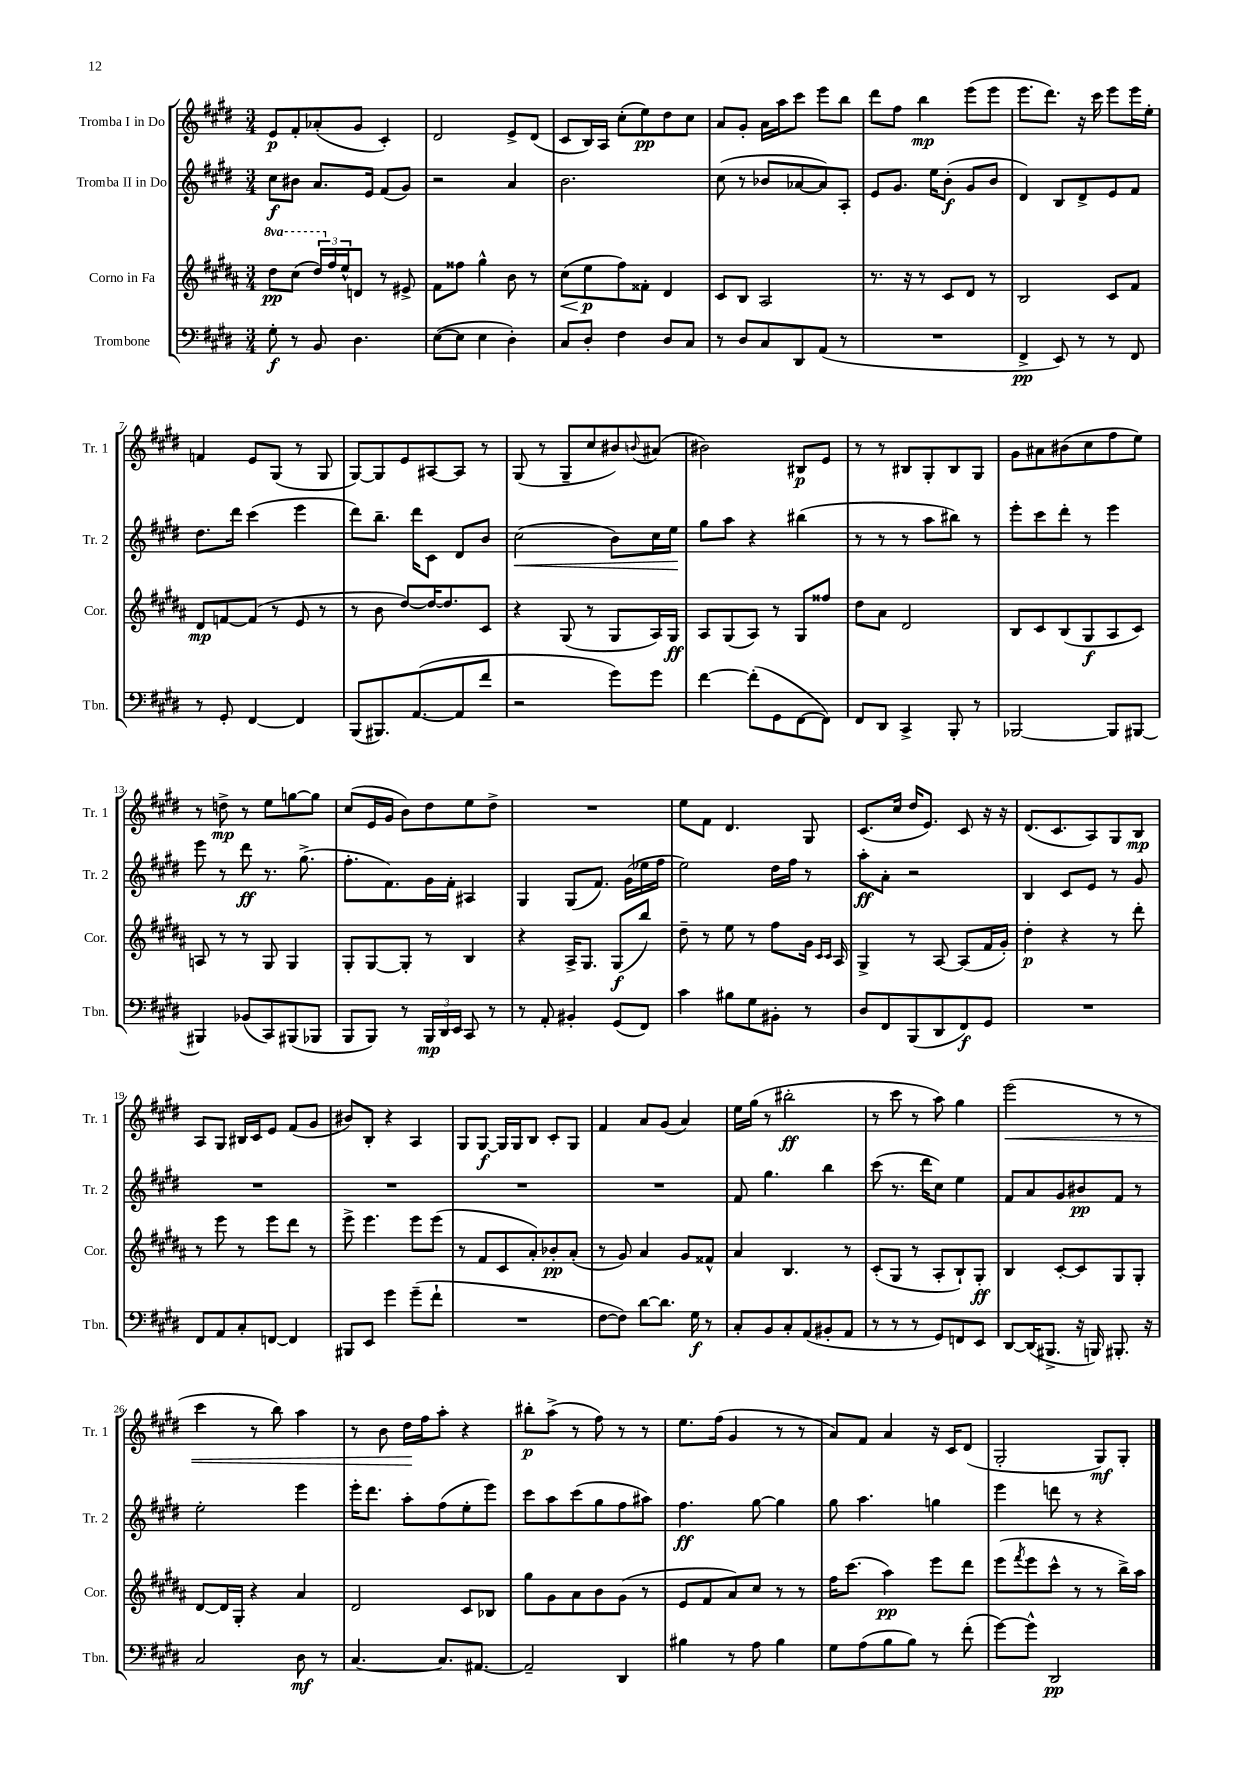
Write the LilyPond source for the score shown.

<<
\new StaffGroup <<
\new Staff = "s0" \with { instrumentName = "Tromba I in Do" shortInstrumentName = "Tr. 1" } {
    \clef treble \key e \major \numericTimeSignature \time 3/4
    e'8\p fis'8-. aes'8-.( gis'8 cis'4-.) |
    dis'2 e'8-> dis'8( |
    cis'8 b16) a16 cis''8-.( e''8\pp) dis''8 cis''8 |
    a'8 gis'8-. a'16 a''16 cis'''8 e'''8 b''8 |
    dis'''8 fis''8 b''4\mp e'''8( e'''8 |
    e'''8. dis'''8.) r16 cis'''16 e'''8 e'''16 e''16-. |
    f'4 e'8 gis8( r8 gis8 |
    gis8~) gis8 e'8 ais8~ ais8 r8 |
    gis8( r8 gis8-- cis''8 bis'8) \appoggiatura { b'8 } ais'8( |
    bis'2) bis8\p e'8 |
    r8 r8 bis8 gis8-. bis8 gis8 |
    gis'8 ais'8 bis'8( cis''8 fis''8 e''8) |
    r8 d''8->\mp r8 e''8 g''8~ g''8 |
    cis''8( e'16 gis'16 b'8) dis''8 e''8 dis''8-> |
    R2. |
    e''8 fis'8 dis'4. gis8 |
    cis'8.( cis''16 dis''16 e'8.) cis'8 r16 r16 |
    dis'8.( cis'8. a8) gis8 b8\mp |
    a8 gis8 bis16 cis'16 e'8 fis'8( gis'8 |
    bis'8) b8-. r4 a4 |
    gis8 gis8~\f gis16 gis16 b8 cis'8-. gis8 |
    fis'4 a'8 gis'8( a'4) |
    e''16 gis''16( r8 bis''2-.\ff |
    r8 cis'''8 r8 a''8) gis''4 |
    e'''2\<( r8 r8 |
    cis'''4 r8 b''8) a''4 |
    r8 b'8 dis''16\! fis''16 a''8-. r4 |
    bis''8-.\p a''8->( r8 fis''8) r8 r8 |
    e''8. fis''16( gis'4 r8 r8 |
    a'8) fis'8 a'4 r16 cis'16 dis'8( |
    gis2-. gis8\mf) gis8-. \bar "|." |
}
\new Staff = "s1" \with { instrumentName = "Tromba II in Do" shortInstrumentName = "Tr. 2" } {
    \clef treble \key e \major \numericTimeSignature \time 3/4
    cis''8\f bis'8 a'8. e'16 fis'8( gis'8) |
    r2 a'4 |
    b'2. |
    cis''8( r8 bes'8 aes'8~ aes'8) a8-. |
    e'8 gis'8. e''16 b'8-.\f( gis'8 b'8 |
    dis'4) b8 dis'8-> e'8 fis'8 |
    dis''8. dis'''16 cis'''4( e'''4 |
    dis'''8) b''8.-- dis'''16 cis'8 dis'8 b'8 |
    cis''2\<( b'8) cis''16 e''16\! |
    gis''8 a''8 r4 bis''4( |
    r8 r8 r8 a''8 bis''8) r8 |
    e'''8-. cis'''8 dis'''8-. r8 e'''4 |
    e'''8 r8 dis'''8\ff r8. gis''8.->( |
    fis''8.-. fis'8.) gis'16 fis'16-. ais4 |
    gis4 gis8( fis'8.) gis'16( ees''16 fis''16 |
    e''2) dis''16 fis''16 r8 |
    a''8-.\ff a'8-. r2 |
    b4 cis'8 e'8 r8 gis'8 |
    R2. |
    R2. |
    R2. |
    R2. |
    fis'8 gis''4. b''4 |
    cis'''8( r8. dis'''16 cis''8) e''4 |
    fis'8 a'8 gis'8 bis'8\pp fis'8 r8 |
    e''2-. e'''4 |
    e'''16-. dis'''8. a''8-. fis''8( e''8-. e'''8) |
    cis'''8 a''8 cis'''8( gis''8 fis''8 ais''8) |
    fis''4.\ff gis''8~ gis''4 |
    gis''8 a''4. g''4 |
    e'''4 d'''8 r8 r4 \bar "|." |
}
\new Staff = "s2" \with { instrumentName = "Corno in Fa" shortInstrumentName = "Cor." } {
    \clef treble \key b \major \numericTimeSignature \time 3/4 \set Staff.ottavationMarkups = #ottavation-simple-ordinals
    \ottava #1 dis'''8\pp cis'''8( \tuplet 3/2 { dis'''16) \ottava #0 fis''16 e''16-^ } d'8 r8 eis'8-> |
    fis'8 fisis''8 gis''4-^ b'8 r8 |
    cis''8\<( e''8\p\! fis''8) fisis'8-. dis'4 |
    cis'8 b8 ais2 |
    r8. r16 r8 cis'8 dis'8 r8 |
    b2 cis'8 fis'8 |
    dis'8\mp f'8~ f'8( r8 e'8 r8 |
    r8 b'8 dis''8~) dis''16~ dis''8. cis'8 |
    r4 gis8( r8 gis8 ais16) gis16\ff |
    ais8 gis8( ais8) r8 gis8 fisis''8 |
    dis''8 ais'8 dis'2 |
    b8 cis'8 b8( gis8\f ais8 cis'8) |
    a8 r8 r8 gis8 gis4 |
    gis8-. gis8~ gis8-. r8 b4 |
    r4 ais16-> gis8. gis8\f( b''8) |
    dis''8-- r8 e''8 r8 fis''8 gis'16 \grace { cis'16 cis'16 } ais16 |
    gis4-> r8 ais8~ ais8( fis'16 gis'16-.) |
    dis''4-.\p r4 r8 dis'''8-. |
    r8 e'''8 r8 e'''8 dis'''8 r8 |
    e'''8-> e'''4. e'''8 e'''8( |
    r8 fis'8 cis'8 ais'8-.) bes'8-.\pp ais'8-.( |
    r8 gis'8) ais'4 gis'8 fisis'8-^ |
    ais'4 b4. r8 |
    cis'8-.( gis8 r8 ais8-. b8-!) gis8-.\ff |
    b4 cis'8~-. cis'8 gis8 gis8-. |
    dis'8~ dis'16 gis16-. r4 ais'4 |
    dis'2 cis'8 bes8 |
    gis''8 gis'8 ais'8 b'8 gis'8( r8 |
    e'8 fis'8 ais'8) cis''8 r8 r8 |
    fis''16 cis'''8.( ais''4\pp) e'''8 dis'''8 |
    e'''8( \acciaccatura { fis'''8 } e'''8 cis'''8-^ r8 r8 b''16->) ais''16 \bar "|." |
}
\new Staff = "s3" \with { instrumentName = "Trombone" shortInstrumentName = "Tbn." } {
    \clef bass \key e \major \numericTimeSignature \time 3/4
    gis8-.\f r8 b,8 dis4. |
    e8~( e8 e4 dis4-.) |
    cis8 dis8-. fis4 dis8 cis8 |
    r8 dis8 cis8 dis,8 a,8( r8 |
    R2. |
    fis,4->\pp e,8) r8 r8 fis,8 |
    r8 gis,8-. fis,4~ fis,4 |
    b,,8( bis,,8.) a,8.~( a,8 fis'8 |
    r2 gis'8) gis'8 |
    fis'4~ fis'8-.( gis,8 fis,8~ fis,8) |
    fis,8 dis,8 cis,4-> b,,8-. r8 |
    bes,,2~ bes,,8 bis,,8~ |
    bis,,4 bes,8( cis,8) bis,,8( bes,,8 |
    b,,8 b,,8) r8 \tuplet 3/2 { b,,16\mp dis,16 e,16 } cis,8 r8 |
    r8 a,8-. bis,4-. gis,8( fis,8) |
    cis'4 bis8 gis8 bis,8-. r8 |
    dis8 fis,8 b,,8( dis,8 fis,8\f) gis,8 |
    R2. |
    fis,8 a,8 cis8-. f,8~ f,4 |
    bis,,8 e,8 gis'4 gis'8--( fis'8-! |
    R2. |
    fis8~ fis8) dis'8~ dis'8. gis16\f r8 |
    cis8-. b,8 cis8-. a,8( bis,8-. a,8 |
    r8 r8 r8 gis,8) f,8 e,8 |
    dis,8~ dis,16( bis,,8.-> r16 b,,16) bis,,8.-. r16 |
    cis2 dis8\mf r8 |
    cis4.~ cis8. ais,8.~ |
    ais,2-- dis,4 |
    bis4 r8 a8 bis4 |
    gis8 a8( b8 b8) r8 fis'8-.( |
    gis'8~) gis'8-^ dis,2\pp \bar "|." |
}
>>
>>
